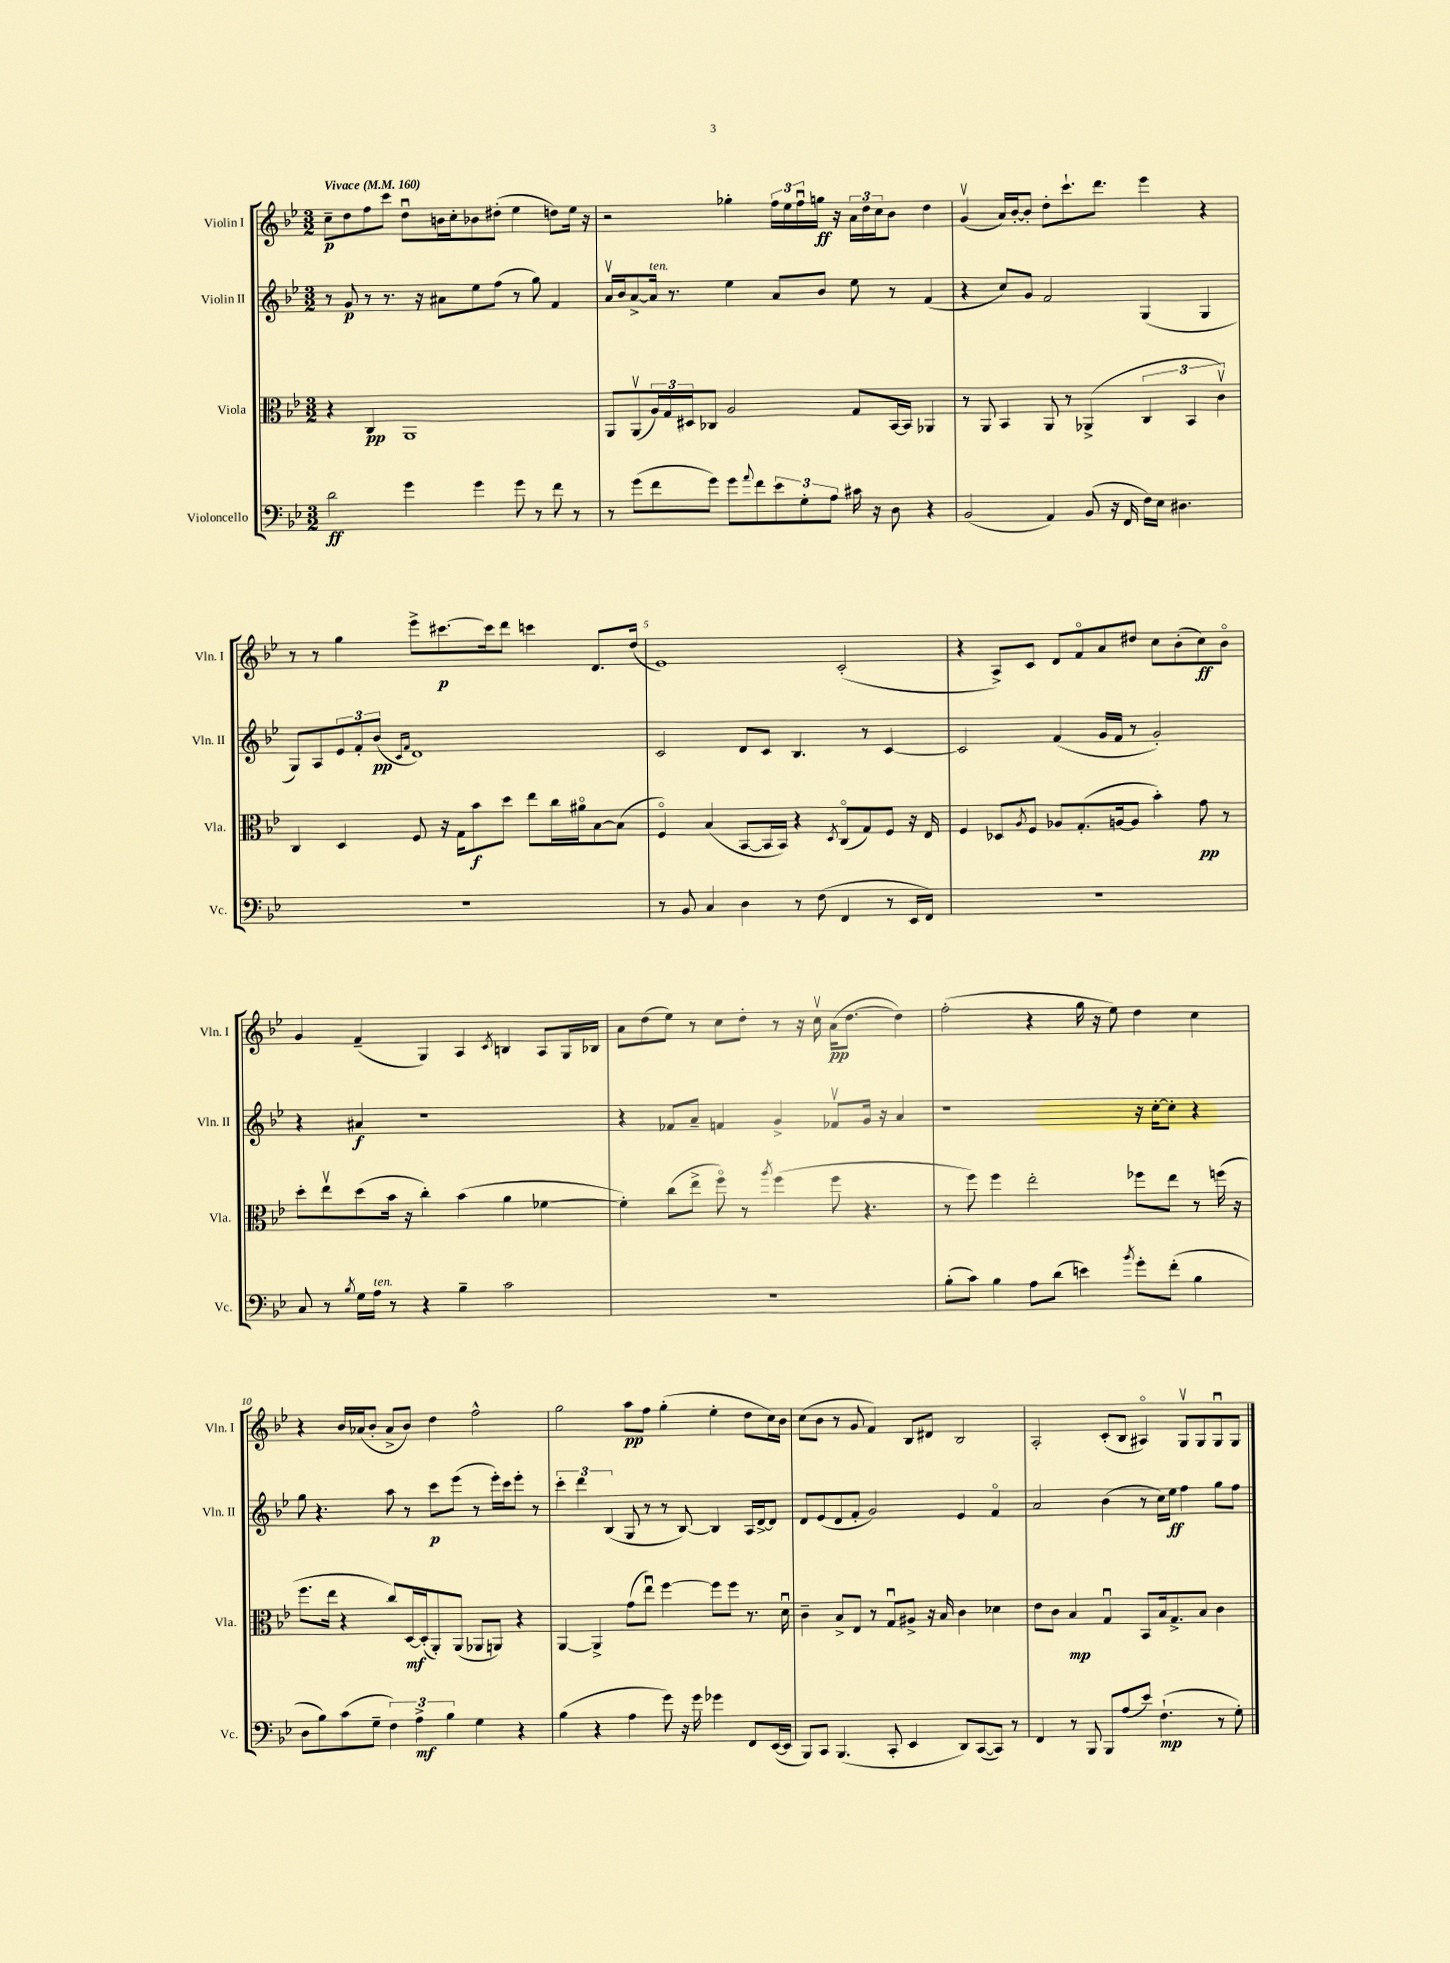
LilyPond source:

<<
\new StaffGroup <<
\new Staff = "s0" \with { instrumentName = "Violin I" shortInstrumentName = "Vln. I" } {
    \clef treble \key bes \major \numericTimeSignature \time 3/2 \tempo "Vivace" 4 = 160
    c''8--\p d''8 f''8 c'''8 d''8\downbow b'16 c''16-. bes'8 dis''8-.( ees''4 d''8) ees''16 r16 |
    r2 ges''4-. \tuplet 3/2 { f''16 ees''16 f''16\downbow } g''16\ff r16 \tuplet 3/2 { a'16 d''16 c''16 } bes'8 d''4 |
    g'4\upbow( a'16) bes'16~-. bes'8-. d''8-. c'''8.-! d'''8. ees'''4 r4 |
    r8 r8 g''4 ees'''8-> cis'''8.~\p cis'''16 d'''8 c'''4 d'8. d''16( |
    ees'1) c'2-.( |
    r4 a8->) c'8 d'8 f'8\flageolet a'8 dis''8 c''8 bes'8-.( c''8\ff) bes'8\flageolet |
    g'4 f'4--( g4) a4 \acciaccatura { c'8 } b4 a8 g16 bes16 |
    a'8 d''8( ees''8) r8 c''8 d''8-. r8 r16 c''16\upbow a'16\pp( d''8.~ d''4) |
    f''2-.( r4 g''16 r16 ees''8) d''4 c''4 |
    r4 bes'16 aes'16( bes'8-. aes'8-> bes'8) d''4 f''2-^ |
    g''2 a''8\pp f''8 g''4-.( ees''4-. d''8 c''16) bes'16 |
    c''8( bes'8 r8 g'8 f'4) bes8 dis'8 bes2 |
    a2-. c'8-.( bes8 ais4\flageolet) g8\upbow g8 g8\downbow g8 \bar "|." |
}
\new Staff = "s1" \with { instrumentName = "Violin II" shortInstrumentName = "Vln. II" } {
    \clef treble \key bes \major \numericTimeSignature \time 3/2
    r8 g'8\p r8 r8. r16 ais'8 ees''8 f''8( r8 g''8) f'4 |
    a'16\upbow bes'16 a'8~-> a'16^\markup { \italic "ten." } r8. ees''4 a'8 bes'8 ees''8 r8 f'4( |
    r4 c''8) g'8 f'2 g4( g4 |
    g8) a8 \tuplet 3/2 { ees'8 f'8-. bes'8\pp( } \grace { c'16 f'16 } d'1) |
    c'2 d'8 c'8 bes4. r8 c'4~ |
    c'2 f'4( g'16 f'16 r8 g'2-.) |
    r4 ais'4\f r1 |
    r4 fes'8 a'8-- f'4 g'4-> fes'8\upbow g'16 r16 a'4 |
    r1 r16 c''16~-. c''8-. r4 |
    g''8 r4. a''8 r8 c'''8\p ees'''8( r8 ees'''16-.) c'''16 ees'''8-. r8 |
    \tuplet 3/2 { c'''4-. d'''4 bes4( } g8 r8 r8 bes8~) bes4 a16 d'16~-> d'8 |
    d'8 ees'8( d'8 f'8-. g'2) ees'4 f'4\flageolet |
    a'2 bes'4( r8 c''16) ees''16\ff f''4 g''8 f''8 \bar "|." |
}
\new Staff = "s2" \with { instrumentName = "Viola" shortInstrumentName = "Vla." } {
    \clef alto \key bes \major \numericTimeSignature \time 3/2
    r4 c4\pp a,1 |
    a,8 a,8\upbow( \tuplet 3/2 { a16) g16 dis16 } ces8 a2 g8 bes,16~ bes,16 aes,4 |
    r8 a,8 bes,4 a,8 r8 aes,4->( \tuplet 3/2 { c4 bes,4 c'4\upbow) } |
    c4 d4 f8 r16 g16 bes'8\f d''8 ees''8 c''16 ais'16\flageolet bes8~ bes8( |
    f4\flageolet) bes4( bes,8~ bes,16 bes,16) r4 \acciaccatura { d8 } c8\flageolet( g8) f8 r16 ees16 |
    f4 des8 \acciaccatura { a8 } f8 aes8 g8.-.( a16~ a8 bes'4-.) g'8\pp r8 |
    d''8-. ees''8\upbow d''8( bes'16 r16 c''4-.) bes'4( a'4 fes'4~ |
    fes'4-.) c''8( ees''8-> f''8\flageolet) r8 \acciaccatura { a''8 } f''4( f''8 r4. |
    r8 f''8) f''4 ees''2-. fes''8 ees''8 r8 f''16( r16 |
    f''8. ees''16 r4 c''8) d16~\mf d16-.( a,8-.) a,8( aes,8 a,8) r4 |
    a,4~ a,4-> g'8( ees''8\downbow) f''4~ f''8 f''8 r8. d'16\downbow |
    c'4-- bes8-> ees8 r8 g8\downbow ais8-> r16 bes16 c'4 des'4 |
    ees'8 c'8 bes4\mp g4\downbow bes,8 bes16 g8.-> bes8 c'4 \bar "|." |
}
\new Staff = "s3" \with { instrumentName = "Violoncello" shortInstrumentName = "Vc." } {
    \clef bass \key bes \major \numericTimeSignature \time 3/2
    d'2\ff g'4 g'4 g'8 r8 f'8 r8 |
    r8 g'8( f'8 g'8) g'8 \appoggiatura { a'8 } f'8 \tuplet 3/2 { ees'8 g8-. a8 } cis'16 r16 d8 r4 |
    bes,2( a,4) bes,8( r16 f,16 f16) ees16 dis4. |
    R1. |
    r8 bes,8 c4 d4 r8 f8( f,4 r8 ees,16 f,16) |
    R1. |
    c8 r8 \acciaccatura { bes8 } g16 a16^\markup { \italic "ten." } r8 r4 bes4-- c'2 |
    R1. |
    bes8-.( c'8) bes4 a8 d'8( e'4) \acciaccatura { bes'8 } g'8-. f'8-.( bes4 |
    d8 bes8) c'8( g8-- \tuplet 3/2 { f4) a4->\mf bes4 } g4 r4 |
    bes4( r4 a4 g'8) r16 g'16 ges'4 f,8 ees,16~( ees,16 |
    bes,,8) c,8 bes,,4.( c,8-. ees,4 d,8) c,8~( c,8) r8 |
    f,4 r8 bes,,8 bes,,8 a8( ees'8) f4.-!\mp( r8 g8-.) \bar "|." |
}
>>
>>
\layout { \context { \Score \override BarNumber.break-visibility = ##(#f #t #t) barNumberVisibility = #(every-nth-bar-number-visible 5) } }
